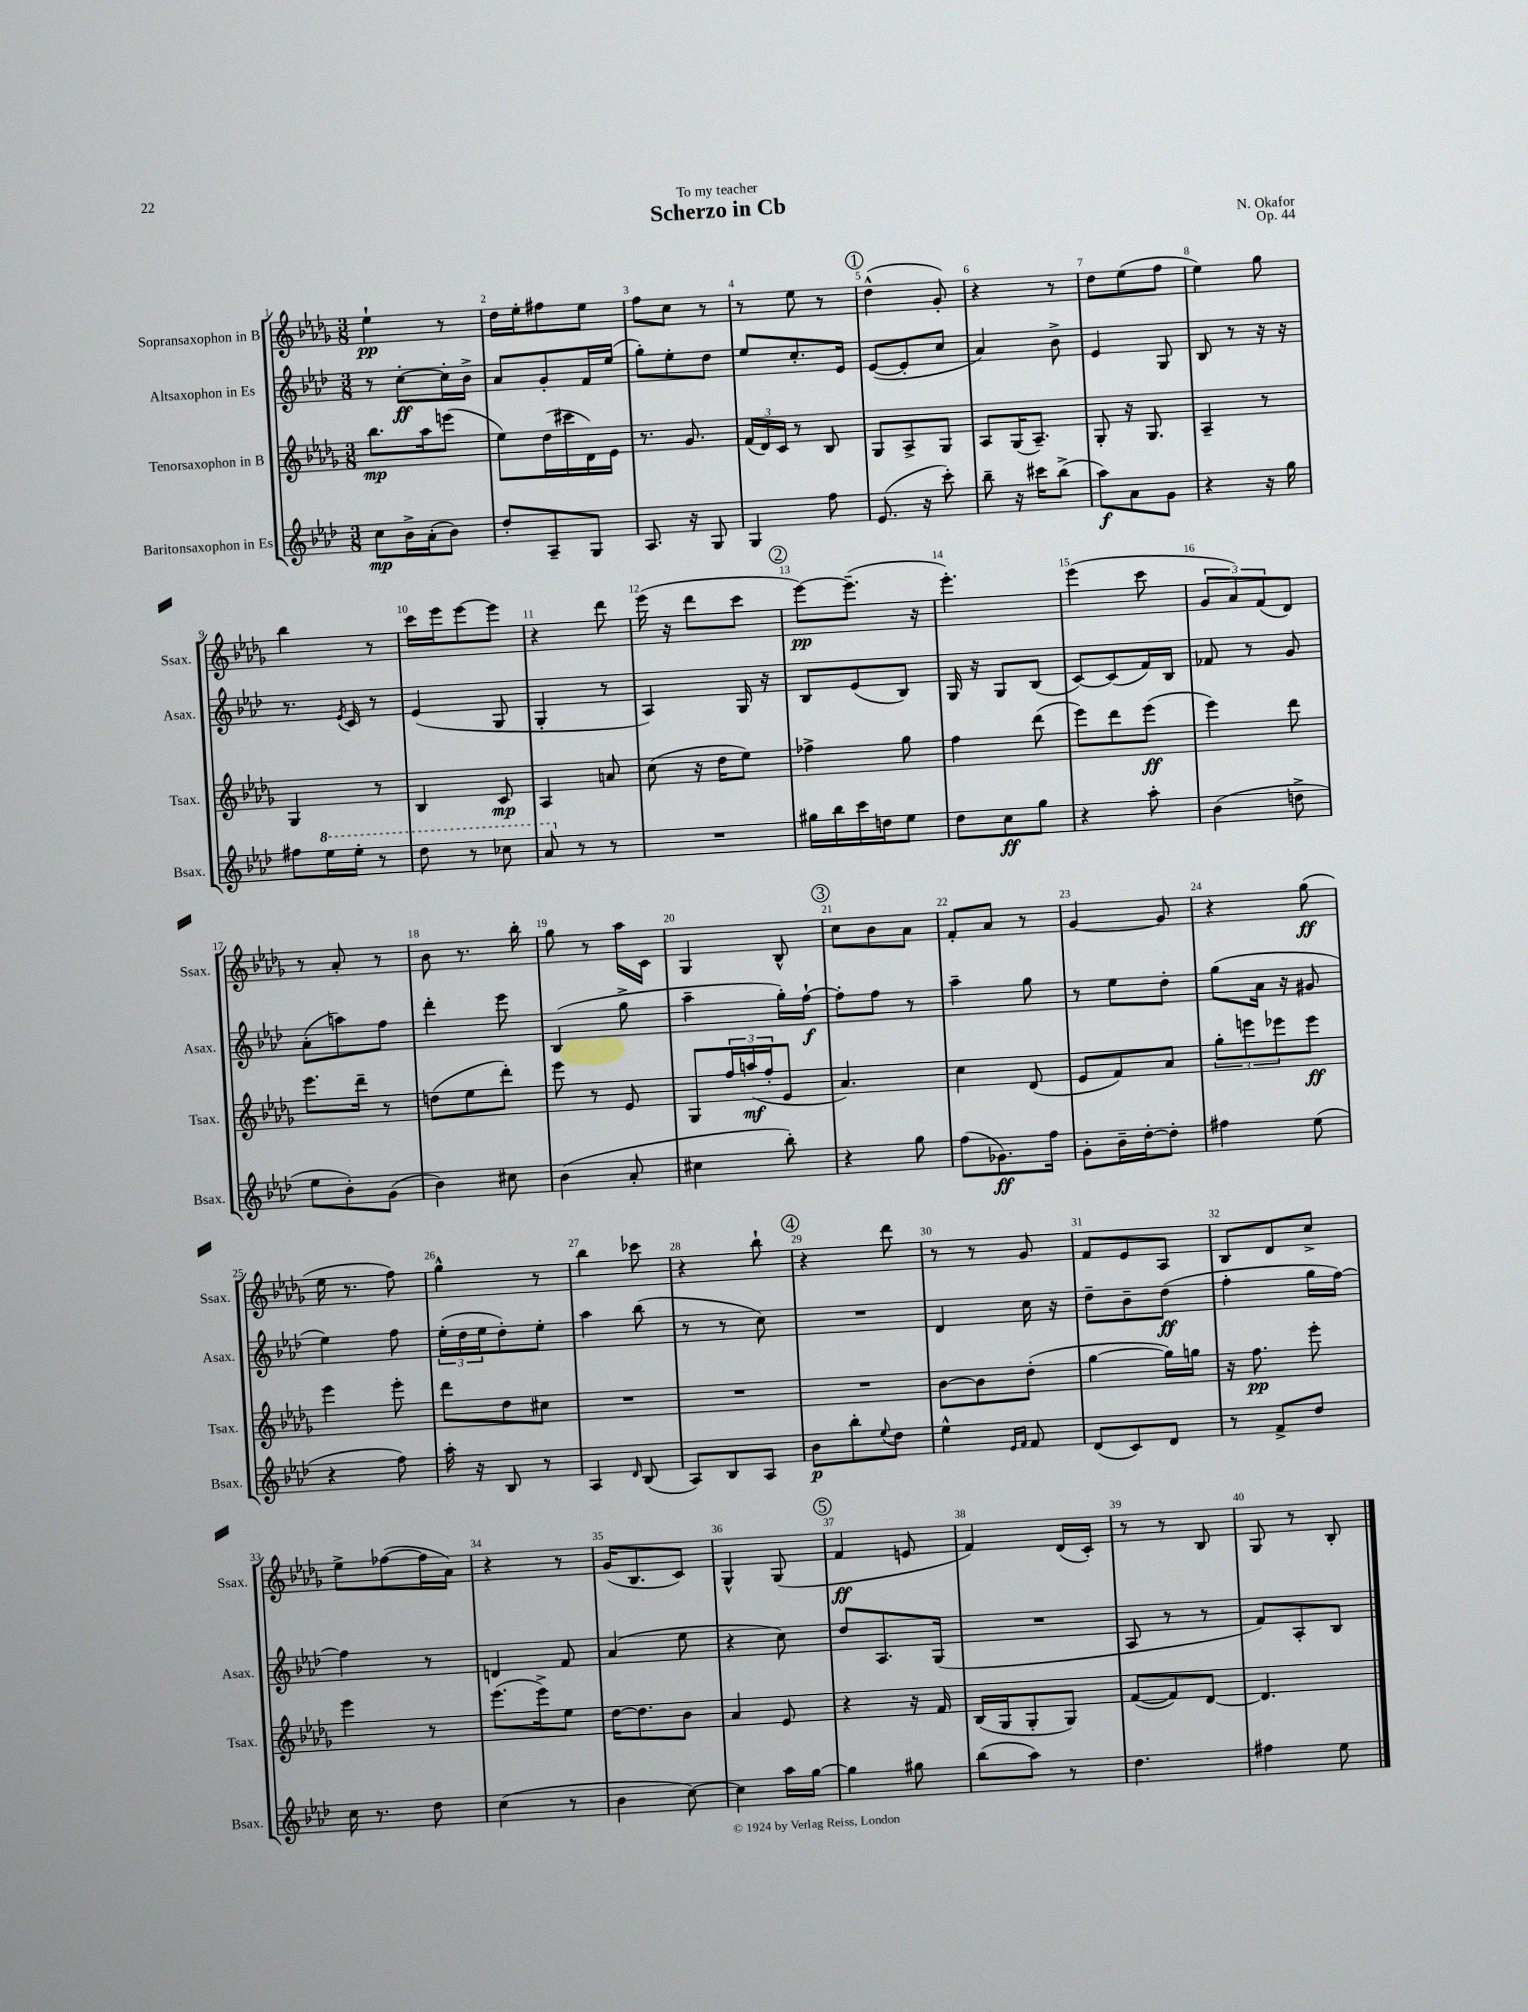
\header { title = "Scherzo in Cb" composer = "N. Okafor" dedication = "To my teacher" opus = "Op. 44" }
<<
\new StaffGroup <<
\new Staff = "s0" \with { instrumentName = "Sopransaxophon in B" shortInstrumentName = "Ssax." } {
    \clef treble \key des \major \numericTimeSignature \time 3/8
    ees''4-!\pp r8 |
    des''16 ees''16-. fis''8 ees''8 |
    f''8 c''8 r8 |
    r8 ees''8 r8 |
    \mark \markup { \circle "1" } des''4-^( ges'8-.) |
    r4 r8 |
    des''8 ees''8( f''8 |
    ees''4) ges''8 |
    bes''4 r8 |
    c'''16 ees'''16 ees'''8~ ees'''8 |
    r4 des'''8 |
    ees'''16( r16 des'''8 c'''8 |
    \mark \markup { \circle "2" } ees'''8~\pp) ees'''8.--( r16 |
    ees'''4.-.) |
    ees'''4( c'''8 |
    \tuplet 3/2 { ges'8 aes'8) f'8( } des'8) |
    r8 aes'8-. r8 |
    bes'8 r8. bes''16-. |
    ges''8 r8 aes''16 c'16 |
    ges4 bes8-^ |
    \mark \markup { \circle "3" } c''8 bes'8 aes'8 |
    f'8-. aes'8 r8 |
    ges'4~ ges'8 |
    r4 ges''8\ff( |
    ees''16 r8. f''8) |
    ges''4-^ r8 |
    bes''4 ces'''8 |
    r4 bes''8-! |
    \mark \markup { \circle "4" } r4 des'''8 |
    r8 r8 ges'8 |
    f'8 ees'8 aes8 |
    bes8 des'8 c''8-> |
    ees''8-> fes''8~( fes''16 aes'16) |
    r4 r8 |
    ges'16( bes8. c'8) |
    ges4-^ ges8( |
    \mark \markup { \circle "5" } f'4\ff e'8 |
    f'4) des'16( c'16-.) |
    r8 r8 bes8 |
    ges8 r8 bes8-. \bar "|." |
}
\new Staff = "s1" \with { instrumentName = "Altsaxophon in Es" shortInstrumentName = "Asax." } {
    \clef treble \key aes \major \numericTimeSignature \time 3/8
    r8 c''8~-.\ff c''16-. bes'16-> |
    aes'8 g'8-. f'16 ees''16( |
    g''8-.) ees''8-. des''8 |
    ees''8 c''8.-. ees'16 |
    \mark \markup { \circle "1" } ees'8~( ees'8-. c''8 |
    aes'4) bes'8-> |
    ees'4 g8 |
    bes8 r8 r16 r16 |
    r8. \acciaccatura { ees'8 } c'16 r8 |
    ees'4( g8 |
    g4-. r8 |
    aes4) g16 r16 |
    \mark \markup { \circle "2" } bes8 ees'8( bes8) |
    g16 r16 g8 bes8( |
    c'8~) c'8( f'16) bes16 |
    fes'8 r8 g'8 |
    aes'8-.( a''8) f''8 |
    des'''4-. ees'''8 |
    bes4( g''8-> |
    aes''4-- g''16-.) f''16~-!\f |
    \mark \markup { \circle "3" } f''8-. f''8 r8 |
    aes''4-- g''8 |
    r8 ees''8 des''8-. |
    g''8( aes'16 r16 gis'8 |
    ees''4) f''8 |
    \tuplet 3/2 { ees''16-.( des''16 ees''16 } des''8-.) ees''8-. |
    aes''4 bes''8( |
    r8 r8 c''8) |
    \mark \markup { \circle "4" } R4. |
    des'4 c''16 r16 |
    des''8-- bes'8-- des''8\ff( |
    f''4-. g''16 f''16~) |
    f''4 r8 |
    d'4 f'8 |
    aes'4( ees''8 |
    r4 c''8) |
    \mark \markup { \circle "5" } des''8 aes8. g16( |
    R4. |
    aes8 r8 r8 |
    f'8) aes8-. bes8 \bar "|." |
}
\new Staff = "s2" \with { instrumentName = "Tenorsaxophon in B" shortInstrumentName = "Tsax." } {
    \clef treble \key des \major \numericTimeSignature \time 3/8
    bes''8.\mp aes''16 e'''8( |
    ees''8) des''16( cis'''16 des'16) ees'16 |
    r8. ges'8. |
    \tuplet 3/2 { f'16( des'16) c'16 } r8 bes8 |
    \mark \markup { \circle "1" } ges8 aes8-> ges8 |
    aes8 ges16( aes8.--) |
    ges8-. r16 ges8. |
    aes4-- r8 |
    ges4 r8 |
    bes4 c'8\mp |
    aes4 a'8 |
    c''8( r16 des''16 ees''8) |
    \mark \markup { \circle "2" } fes''4-> ges''8 |
    f''4 des'''8( |
    ees'''8) des'''8 ees'''8\ff( |
    ees'''4) des'''8 |
    ees'''8. des'''16-- r8 |
    d''8( ees''8 des'''8-.) |
    ees'''8 r8 ees'8 |
    ges8 \tuplet 3/2 { f''16 a''16\mf( f''16-. } ees'8 |
    \mark \markup { \circle "3" } aes'4.) |
    c''4 des'8( |
    ees'8 f'8) aes'8 |
    \tuplet 3/2 { ges''8-. e'''8 ees'''8 } ees'''8\ff |
    ees'''4 ees'''8-. |
    des'''8 des''8 cis''8 |
    R4. |
    R4. |
    \mark \markup { \circle "4" } R4. |
    bes'8~ bes'8 des''8-.( |
    ges''4~ ges''16) g''16 |
    r16 f''8.\pp ees'''8-. |
    ees'''4 r8 |
    ees'''8.( ees'''16->) ees''8 |
    des''16~ des''8. bes'8 |
    aes'4 ees'8 |
    \mark \markup { \circle "5" } r4 r16 f'16 |
    bes16( ges16 ges8-. ges8) |
    f'8~( f'8) des'8~ |
    des'4. \bar "|." |
}
\new Staff = "s3" \with { instrumentName = "Baritonsaxophon in Es" shortInstrumentName = "Bsax." } {
    \clef treble \key aes \major \numericTimeSignature \time 3/8
    c''8\mp bes'16-> aes'16-.( bes'8) |
    des''8-. aes8-- g8 |
    aes8. r16 g8 |
    g4 f''8 |
    \mark \markup { \circle "1" } ees'8.( r16 c'''8-.) |
    bes''8-- r16 cis'''16 bes''8->( |
    aes''8\f) aes'8 g'8 |
    r4 r16 g''16 |
    fis''8 \ottava #1 ees'''16 ees'''16-. r8 |
    des'''8 r8 ces'''8 |
    aes''8 \ottava #0 r8 r8 |
    R4. |
    \mark \markup { \circle "2" } gis''16 bes''16 c'''16 d''16 ees''8 |
    des''8 c''8\ff g''8 |
    r4 aes''8-. |
    bes'4( d''8-> |
    ees''8 bes'8-.) g'8( |
    bes'4) cis''8 |
    bes'4( aes'8-. |
    cis''4 bes''8-.) |
    \mark \markup { \circle "3" } r4 g''8 |
    f''8( ges'8.\ff) f''16 |
    g'8-. bes'16-- des''16~-. des''8-. |
    fis''4 ees''8( |
    r4 f''8) |
    aes''16-. r16 bes8 r8 |
    aes4 \grace { des'16 } bes8( |
    aes8) bes8 aes8 |
    \mark \markup { \circle "4" } bes'8\p bes''8-. \appoggiatura { ees''8 } des''8 |
    ees''4-^ \grace { ees'16 f'16 } f'8 |
    des'8( c'8) des'8 |
    r8 f'8-> des''8 |
    c''16 r8. des''8 |
    c''4( r8 |
    bes'4 c''8~) |
    c''4 aes''16 g''16~ |
    \mark \markup { \circle "5" } g''4 gis''8 |
    bes''8( aes''8) r8 |
    des''4. |
    fis''4 ees''8 \bar "|." |
}
>>
>>
\layout { \context { \Score \override BarNumber.break-visibility = ##(#f #t #t) barNumberVisibility = #all-bar-numbers-visible } }
